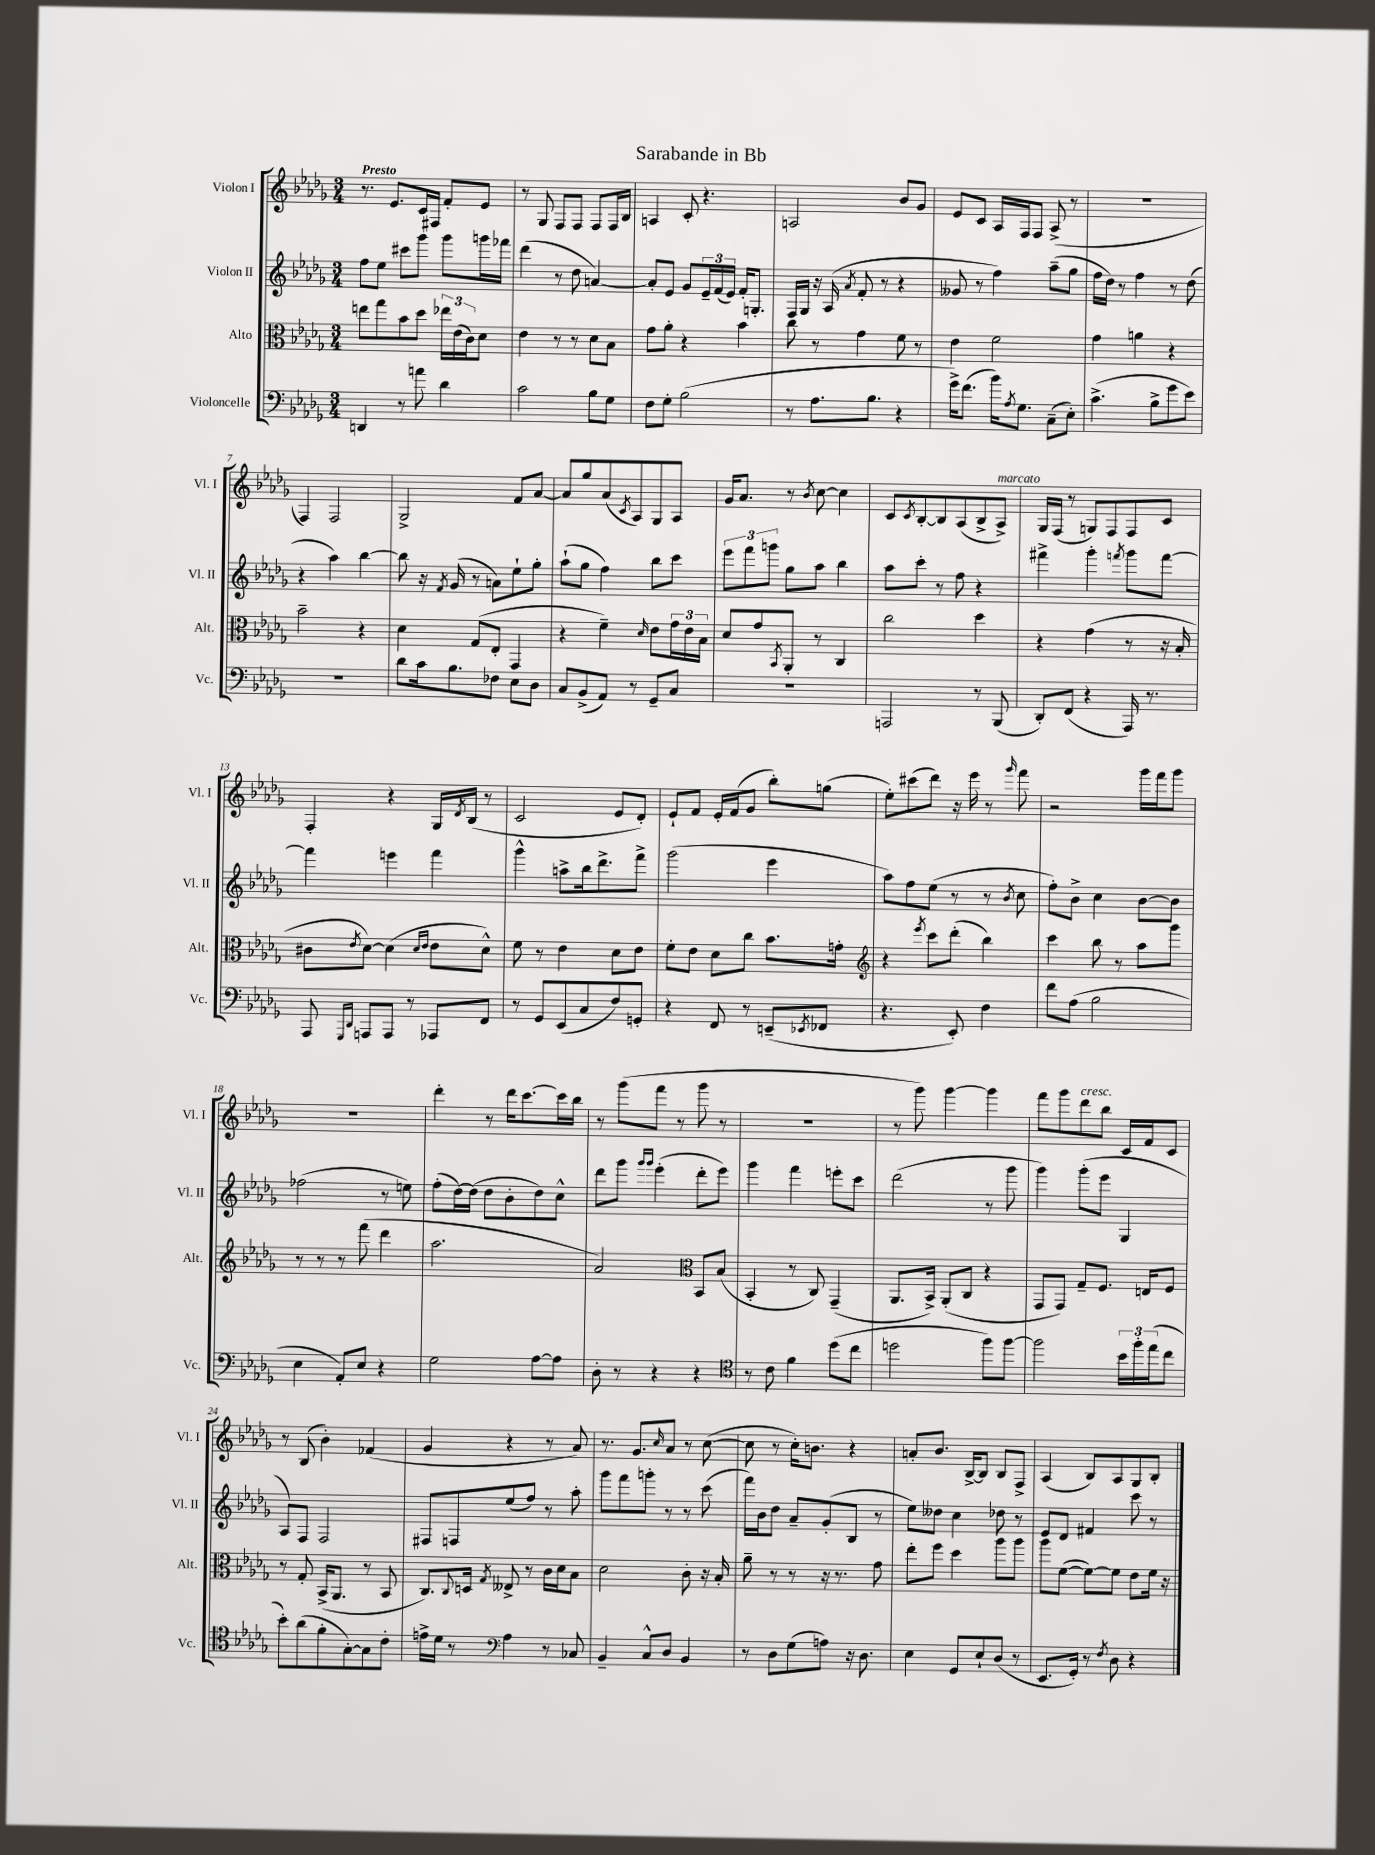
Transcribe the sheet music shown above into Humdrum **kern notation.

**kern	**kern	**kern	**kern
*staff4	*staff3	*staff2	*staff1
*clefF4	*clefC3	*clefG2	*clefG2
*k[b-e-a-d-g-]	*k[b-e-a-d-g-]	*k[b-e-a-d-g-]	*k[b-e-a-d-g-]
*M3/4	*M3/4	*M3/4	*M3/4
4DD/	8ee\L	8ff\L	8.r
.	8gg-\	8ee-\J	.
.	.	.	8.e-/L
8r	8b-\	8ccc#\L	.
8a\	8dd-\J	8ggg-\J	16c/L
.	.	.	16F#/JJ
4d-\	24ee-\LL	8ggg-\L	8f'/L
.	(24e-\	.	.
.	24c\J)	.	.
.	8d-\J	16ggg\L	8e-/J
.	.	16fff-\JJ	.
=	=	=	=
2c\	4e-\	(4ddd-\	8r
.	.	.	8G-/
.	8r	8r	8F/L
.	8r	8dd-\	8F/J
8B-\L	8d-\L	[4a/)	8F/L
8G-\J	8B-\J	.	16F/L
.	.	.	16B-/JJ
=	=	=	=
8F\L	8g-\L	8a'/]L	4A/
8G-'\J	8a-'\J	8e-/J	.
(2B-\	4r	8g-/L	8c'/
.	.	24e-~/L	4.r
.	.	(24f/	.
.	.	24e-/JJ)	.
.	4b-\	16f'/LK	.
.	.	8.G'/J	.
=	=	=	=
8r	8cc\	16F/LL	2A/
.	.	16G-/JJ	.
8.A-\L	8r	16r	.
.	.	(16A-/	.
.	.	8qa-/	.
.	4g-\	8f'/	.
8.B-\J	.	.	.
.	.	8r	.
4r	8f\	4r	8b-/L
.	8r	.	8g-/J
=	=	=	=
16g-^\LK)	4e-\	8g--/	8e-/L
(8.f\J	.	.	.
.	.	8r	8c/J
16b-\LK)	2f\	4ff\)	16A-/LL
8qA-/	.	.	.
8.G-\J	.	.	16F/J
.	.	.	8F/J
(8C~\L	.	(8aa-~\L	(8A-^/
8E-'\J)	.	8gg-\J	8r
=	=	=	=
(4.c^\	4g-\	16ff\LL	2.r
.	.	16dd-\JJ)	.
.	.	8r	.
.	4a\	4ff\	.
8B-^\L	.	.	.
8g-\	4r	8r	.
8e-\J)	.	(8dd-\	.
=	=	=	=
2.r	2b-~\	4r	4F/)
.	.	4aa-\)	2F/
.	4r	[4bb-\	.
=	=	=	=
8d-\L	4d-\	8bb-\]	2G-^/
16c\k	.	16r	.
.	.	8qf/	.
8.B-\	.	(16g-/	.
.	(8G-/L	8r	.
8F-\J	8E-'/J	8a\L)	.
8E-\L	4GG-/	8ee-`\	8f/L
8D-\J	.	8gg-'\J	[8a-/J
=	=	=	=
8C/L	4r	(8aa-`\L	8a-/]L
(8BB-^/	.	8gg-\J	8gg-/
8AA-/J)	4f~\)	4ff\)	(8a-/
.	.	.	8qc/
8r	.	.	8A-/)
.	16qqd-/	.	.
8GG-~/L	8e-\L	8bb-\L	8G-/
8C/J	24g-\L	8ccc\J	8A-/J
.	24e-\	.	.
.	24B-\JJ	.	.
=	=	=	=
2.r	8d-/L	12eee-\L	16g-/LK
.	.	.	8.a-/J
.	.	12fff\	.
.	8g-/	.	.
.	.	12ggg\J	.
.	8qBB-/	.	.
.	8AA-'/J	8gg-\L	8r
.	.	.	8qb-/
.	8r	8aa-\J	[8cc\
.	4C/	4bb-\	4cc\]
=	=	=	=
2AAA/	2cc\	8aa-\L	8c/L
.	.	.	8qc/
.	.	8ccc'\J	[8B-'/
.	.	8r	8B-/]
.	.	8ff\	(8A-/
8r	4dd-\	4r	8B-^/
(8BBB-/	.	.	8A-^/J)
=	=	=	=
8DD-'/L)	4r	4fff#^\	16G-/LL
.	.	.	(16F/JJ
(8FF/J	.	.	8r
4r	(4g-\	4ggg-'\	8G/L)
.	.	.	8F/
.	.	8qfff/	.
16AAA-/)	8r	8ggg-\L	8F/
8.r	.	.	.
.	16r	[8fff\J	8c/J
.	16B-'/	.	.
=	=	=	=
8AAA-/	8c#\L	4fff\]	4F'/
16qqGGG-/LL	.	.	.
16qqDD-/JJ	8qe-/	.	.
8AAA/L	[8d-\J)	.	.
8AAA/J	(4d-\]	4eee\	4r
8r	.	.	.
.	16qqd-/LL	.	.
.	16qqe-/JJ	.	.
8AAA-/L	8e-\L	4fff\	16G-/LL
.	.	.	8qd-/
.	.	.	(16B-/JJ
8FF/J	8d-^^\J)	.	8r
=	=	=	=
8r	8f\	4ggg-^^\	2c/
8GG-/L	8r	.	.
(8EE-/	4e-\	8aa^\L	.
8C/	.	16bb-\k	.
.	.	8.ddd-^\	.
8F/)	8d-\L	.	8e-/L
8GG'/J	8e-\J	8fff^\J	8d-'/J)
=	=	=	=
4r	8f'\L	(2ggg-\	8e-`/L
.	8e-\J	.	8f/J
8FF/	8d-\L	.	16e-'/LL
.	.	.	(16f/J
8r	8cc\J	.	8g-/J
(8EE~/L	8.b-\L	4eee-\	8bb-'\L)
8qEE-/	.	.	.
8FF-/J	.	.	(8gg\J
.	16g'\Jk	.	.
=	=	=	=
*	*clefG2	*	*
4.r	4r	8aa-\L)	8ee-'\L)
.	.	8ff\	(8ccc#\
.	8qeee-/	.	.
.	8ccc\L	(8ee-\J	8ddd-\J)
8EE-'/)	(8ddd-'\J	8r	16r
.	.	.	16eee-\
4F\	4bb-\)	8r	8r
.	.	8qb-/	16qqggg-/
.	.	8cc\	8fff\
=	=	=	=
8f\L	4ccc\	8ff'\L)	2r
(8A-\J	.	8b-^\J	.
2B-\	8bb-\	4cc\	.
.	8r	.	.
.	8aa-\L	[8b-\L	16ggg-\LL
.	.	.	16fff\J
.	8ggg-\J	8b-\]J	8ggg-\J
=	=	=	=
4E-\	8r	(2ff-\	2.r
.	8r	.	.
8AA-'/L)	8r	.	.
8E-/J	(8fff\	.	.
4r	4ddd-\	8r	.
.	.	8ee\)	.
=	=	=	=
2G-\	2.aa-\	(8ff'\L	4ddd-'\
.	.	[16dd-\L)	.
.	.	(16dd-\]JJ	.
.	.	8dd-\L	8r
.	.	8b-'\	16ddd-\LK
.	.	.	[8.ccc\
[8A-\L	.	8dd-\)	.
8A-\]J	.	8cc^^\J	16ccc\]L
.	.	.	16bb-\JJ
=	=	=	=
8D-'\	2a-/)	8ddd-\L	8r
8r	.	8ggg-\J	(8ggg-\L
.	.	16qqggg-/LL	.
.	.	16qqggg-/JJ	.
4r	.	(4eee-'\	8fff\J
.	.	.	8r
*	*clefC3	*	*
4r	8BB-/L	8ddd-'\L	8ggg-\
.	(8B-/J	8eee-\J)	8r
=	=	=	=
*clefC4	*	*	*
8r	4BB-'/	4ggg-\	2.r
8c\	.	.	.
4f\	8r	4fff\	.
.	8C/)	.	.
(8dd-\L	(4GG-~/	8eee'\L	.
8cc\J	.	8ccc\J	.
=	=	=	=
2dd\	8.AA-/L	(2ddd-\	8r
.	.	.	8ggg-\)
.	16BB-^/Jk)	.	.
.	(8AA-'/L	.	[4ggg-\
.	8C/J	.	.
8ff\L)	4r	8r	4ggg-\]
[8ff\J	.	8ggg-\	.
=	=	=	=
2ff\]	8GG-/L	4ggg-\)	8fff\L
.	8GG-/J)	.	8ggg-\
.	8G-~/L	(8ggg-'\L	8ddd-\
.	8.F/J	8eee-\J	8bb-\J
24b-\LL	.	4G-/	16c/LL
24ff'\	.	.	.
.	16E/LK	.	16f/J
(24ee-\J	.	.	.
8cc\J	8F/J	.	8c/J
=	=	=	=
8b-'\L)	8r	8A-/L)	8r
(8a-\	8G-'/	8F/J	(8B-/
8f'\	(16BB-^/LK	2F/	4b-'\)
.	8.AA-/J	.	.
[8G-'\)	.	.	.
8G-\]	8r	.	(4f-/
8c'\J	8BB-/	.	.
=	=	=	=
16e^\LL	8.C/L)	8F#/L	4g-/
16d-\JJ	.	.	.
8r	.	8F/	.
.	8qqC/	.	.
.	16D/Jk	.	.
*clefF4	*	*	*
.	8qG-/	.	.
4A-\	8E--^/	(8ee-/	4r
.	8r	8ff/J)	.
8r	16c\LL	8r	8r
.	16d-\J	.	.
8C-/	8B-\J	8aa-'\	8a-/)
=	=	=	=
4BB-~/	2d-\	8ggg-\L	8.r
.	.	8fff\	.
.	.	.	8.g-/L
8C^^/L	.	8ggg'\J	.
.	.	.	16qqcc/
8D-/J	.	8r	8a-/J
4BB-/	8c'\	8r	8r
.	16r	(8ccc\	([8cc\
.	16B-'/	.	.
=	=	=	=
8r	8a-~\	16fff\LL)	8cc\]
.	.	16b-\J	.
8D-\L	8r	8dd-\J	8r
(8G-\	8r	8a-~/L	16cc'\LK)
.	.	.	8.b\J
8A\J)	16r	(8g-'/	.
.	8.r	.	.
16r	.	8B-/J	4r
8.D-\	.	.	.
.	8g-\	8r	.
=	=	=	=
4E-\	8ee-'\L	8ee-\L)	8a'/L
.	8ff\J	8dd--\J	8.b-/J
8GG-/L	4dd-\	4cc\	.
.	.	.	[16B-^/LK
8E-`/	.	.	8B-/]J
(8D-/J	8aa-\L	8dd-\	8B-/L
8r	8aa-\J	8r	8F^/J
=	=	=	=
8.EE-/L	8aa-\L	8e-/L	(4A-/
.	([8f\J	8d-/J	.
16GG-'/Jk)	.	.	.
8r	8f\_L)	4f#/	8B-/L)
8qF/	.	.	.
8D-\	8f\]J	.	8A-/
4r	8e-\L	8ccc\	8G-/
.	16f\Jk	8r	8B-'/J
.	16r	.	.
==	==	==	==
*-	*-	*-	*-
